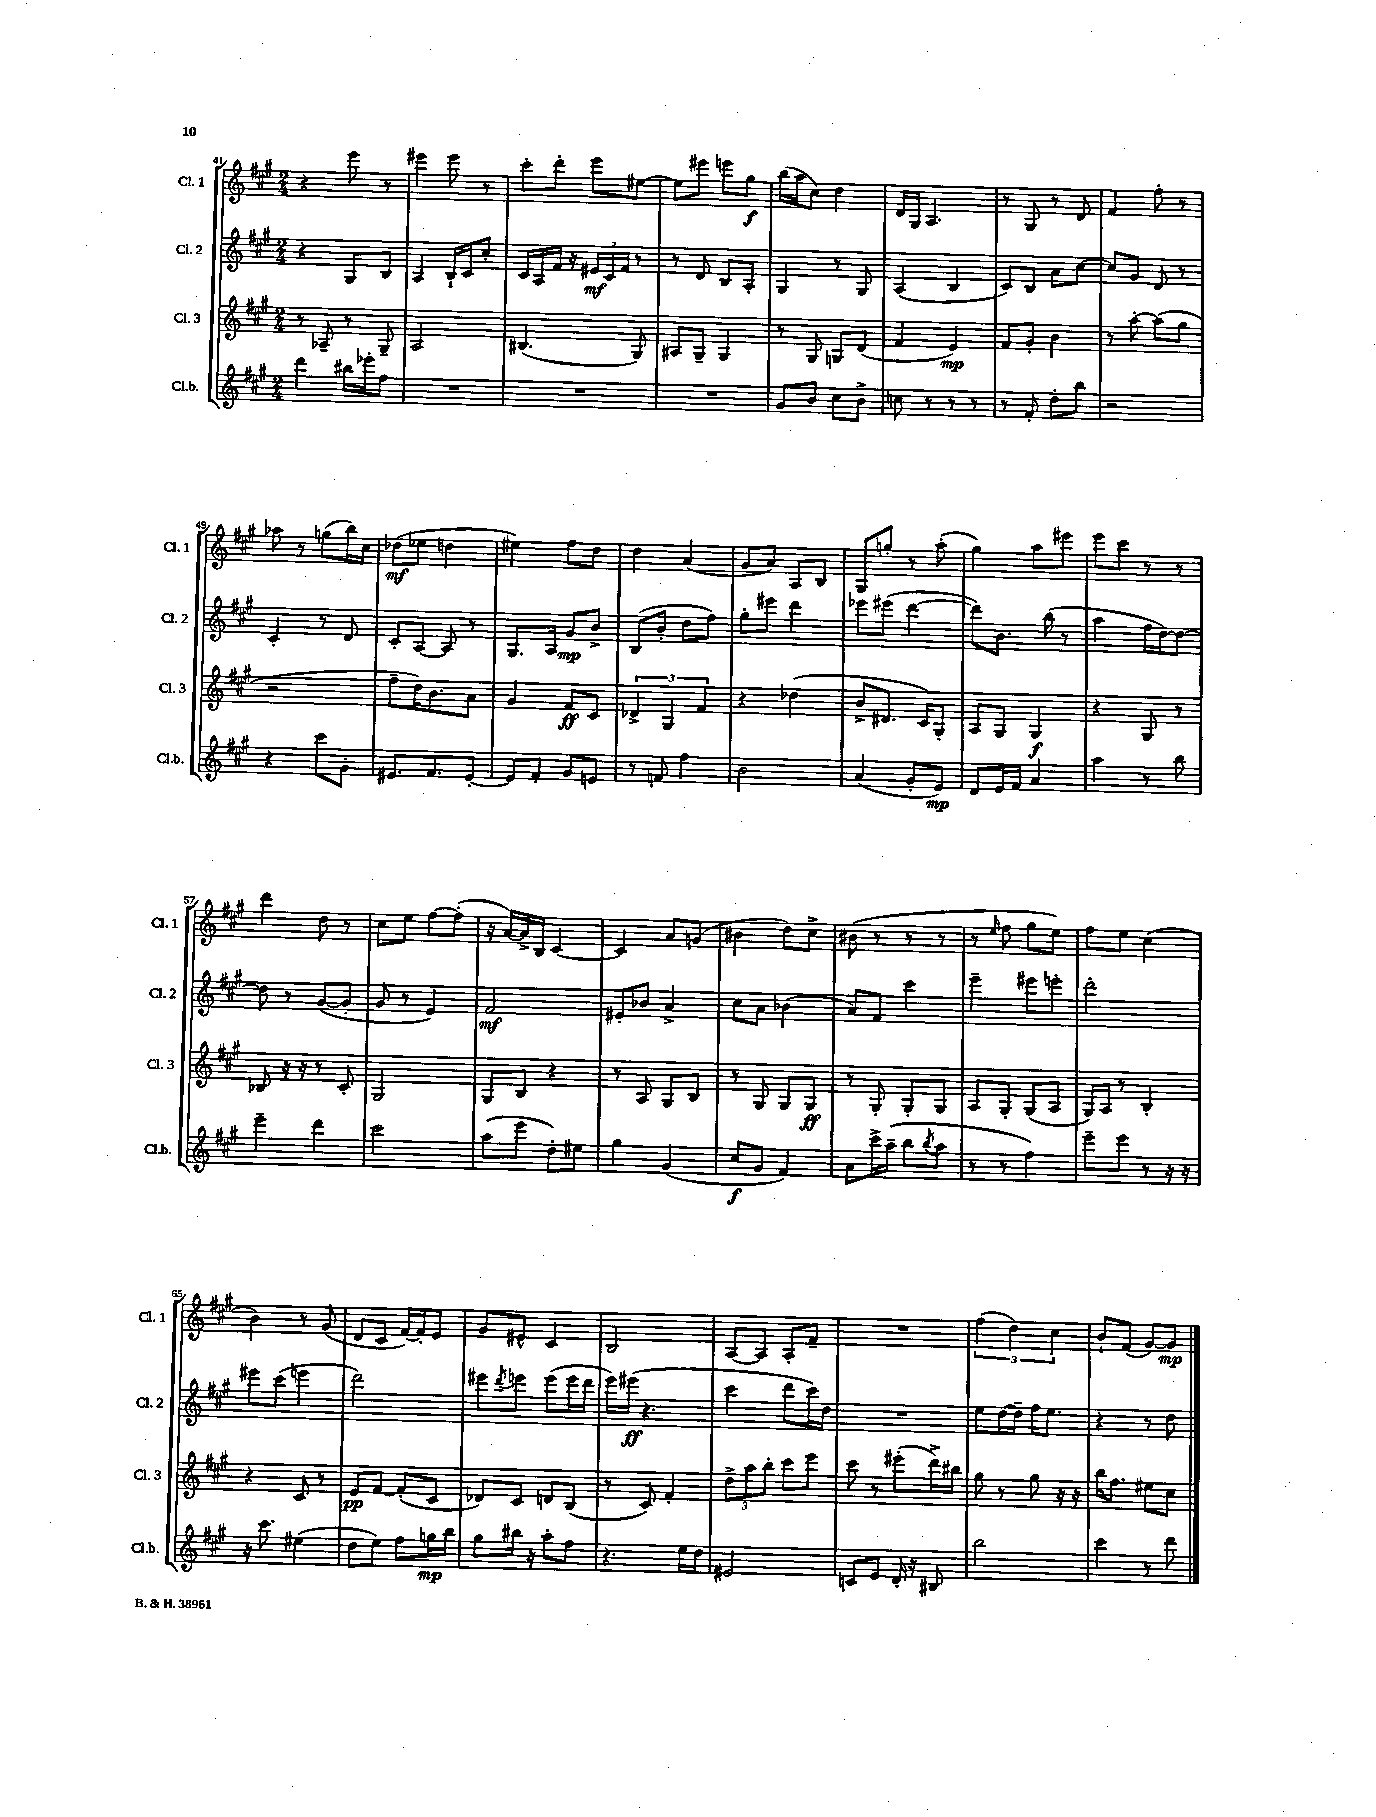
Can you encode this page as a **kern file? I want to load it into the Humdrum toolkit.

**kern	**dynam	**kern	**dynam	**kern	**dynam	**kern	**dynam
*part4	*part4	*part3	*part3	*part2	*part2	*part1	*part1
*staff4	*staff4	*staff3	*staff3	*staff2	*staff2	*staff1	*staff1
*I"Cl.b.	*	*I"Cl. 3	*	*I"Cl. 2	*	*I"Cl. 1	*
*I'Cl.b.	*	*I'Cl. 3	*	*I'Cl. 2	*	*I'Cl. 1	*
*clefG2	*	*clefG2	*	*clefG2	*	*clefG2	*
*k[f#c#g#]	*	*k[f#c#g#]	*	*k[f#c#g#]	*	*k[f#c#g#]	*
*M2/4	*	*M2/4	*	*M2/4	*	*M2/4	*
=41	=41	=41	=41	=41	=41	=41	=41
4ddd\	.	8r	.	4r	.	4r	.
.	.	8A-X~/	.	.	.	.	.
16bb#X\LL	.	8r	.	8G#/L	.	8eee\	.
16eee-X'\J	.	.	.	.	.	.	.
8ff#\J	.	8G#~/	.	8B/J	.	8r	.
=42	=42	=42	=42	=42	=42	=42	=42
2r	.	2A/	.	4A/	.	4eee#X\	.
.	.	.	.	16B`/LL	.	8eee#\	.
.	.	.	.	16c#/J	.	.	.
.	.	.	.	8cc#'/J	.	8r	.
=43	=43	=43	=43	=43	=43	=43	=43
2r	.	(4.B#X/	.	16c#/LL	.	8ccc#'\L	.
.	.	.	.	16A/	.	.	.
.	.	.	.	16f#/JJ	.	8ddd'\J	.
.	.	.	.	16r	.	.	.
.	.	.	.	24e#X/LL	mf	8eee\L	.
.	.	.	.	24c#/	.	.	.
.	.	.	.	24f#/JJ	.	.	.
.	.	8G#/)	.	8r	.	[8ee#X\J	.
=44	=44	=44	=44	=44	=44	=44	=44
2r	.	8A#X/L	.	8r	.	8ee#\L]	.
.	.	8G#~/J	.	8d/	.	8eee#X\J	.
.	.	4G#/	.	8B/L	.	8eeen\L	.
.	.	.	.	8A'/J	.	8gg#\J	f
=45	=45	=45	=45	=45	=45	=45	=45
8g#/L	.	8r	.	4G#/	.	(16bb\LL	.
.	.	.	.	.	.	16aa\J	.
8b/J	.	8G#/	.	.	.	8cc#\J)	.
8cc#\L	.	8Gn/L	.	8r	.	4dd\	.
8b^\J	.	(8d/J	.	8G#/	.	.	.
=46	=46	=46	=46	=46	=46	=46	=46
8ccn\	.	4f#/	.	(4A/	.	16d/LL	.
.	.	.	.	.	.	16G#/JJ	.
8r	.	.	.	.	.	4.A/	.
8r	.	4e/)	mp	4B/	.	.	.
8r	.	.	.	.	.	.	.
=47	=47	=47	=47	=47	=47	=47	=47
8r	.	8f#/L	.	8c#/L)	.	8r	.
8f#'/	.	8g#'/J	.	8B/J	.	8G#/	.
8dd'\L	.	4b\	.	8a\L	.	8r	.
8bb\J	.	.	.	[8cc#\J	.	8d/	.
=48	=48	=48	=48	=48	=48	=48	=48
2r	.	8r	.	8cc#/L]	.	4f#/	.
.	.	[8aa'\	.	8g#/J	.	.	.
.	.	(8aa\L]	.	8d/	.	8ff#'\	.
.	.	8gg#\J	.	8r	.	8r	.
!!LO:LB:g=z
=49	=49	=49	=49	=49	=49	=49	=49
4r	.	2r	.	4c#'/	.	8aa-X\	.
.	.	.	.	.	.	8r	.
8ccc#\L	.	.	.	8r	.	(8ggn\L	.
8g#'\J	.	.	.	8d/	.	16bb\L)	.
.	.	.	.	.	.	16cc#\JJ	.
=50	=50	=50	=50	=50	=50	=50	=50
8.e#X/L	.	8ff#~\L	.	8c#'/L	.	(8dd-X\L	mf
.	.	16dd\K)	.	[8A/J	.	8ee-X\J	.
8.f#/	.	8.b\	.	.	.	.	.
.	.	.	.	8A/]	.	4ddn\	.
[8e#'/J	.	8a\J	.	8r	.	.	.
=51	=51	=51	=51	=51	=51	=51	=51
8e#/L]	.	4g#/	.	8.G#/L	.	4ee#X\)	.
8f#'/J	.	.	.	.	.	.	.
.	.	.	.	16A/Jk	.	.	.
8g#/L	.	8f#/L	ff	8g#/L	mp	8ff#\L	.
8en/J	.	8c#/J	.	8b^/J	.	8dd\J	.
=52	=52	=52	=52	=52	=52	=52	=52
8r	.	6d-X^/	.	(8B/L	.	4dd\	.
8fn/	.	.	.	8b'/J	.	.	.
.	.	6G#/	.	.	.	.	.
4ff#\	.	.	.	8dd\L	.	(4a/	.
.	.	6f#/	.	.	.	.	.
.	.	.	.	8ff#\J)	.	.	.
=53	=53	=53	=53	=53	=53	=53	=53
2b\	.	4r	.	8gg#'\L	.	8g#/L	.
.	.	.	.	8eee#X\J	.	8a/J)	.
.	.	(4dd-X\	.	4ddd\	.	8A/L	.
.	.	.	.	.	.	8B/J	.
=54	=54	=54	=54	=54	=54	=54	=54
(4a/	.	8b^/L	.	8eee-X\L	.	8G#/L	.
.	.	8.d#X/J	.	(8eee#X\J	.	8ggn'/J	.
8g#'/L	.	.	.	[4ddd\	.	8r	.
.	.	16c#/KL)	.	.	.	.	.
8e/J)	mp	8G#'/J	.	.	.	(8aa'\	.
=55	=55	=55	=55	=55	=55	=55	=55
8d/L	.	8A/L	.	8ddd\L])	.	4gg#\)	.
16e/L	.	8G#/J	.	8.b\J	.	.	.
16f#/JJ	.	.	.	.	.	.	.
4a/	.	4G#/	f	.	.	8aa\L	.
.	.	.	.	(16bb\	.	.	.
.	.	.	.	8r	.	8eee#X\J	.
=56	=56	=56	=56	=56	=56	=56	=56
4aa\	.	4r	.	4aa\	.	8eee\L	.
.	.	.	.	.	.	8ccc#\J	.
8r	.	8G#/	.	16ff#\LL	.	8r	.
.	.	.	.	[16dd\J)	.	.	.
8bb\	.	8r	.	8dd\J_	.	8r	.
!!LO:LB:g=z
=57	=57	=57	=57	=57	=57	=57	=57
4eee~\	.	8B-X/	.	8dd\]	.	4ddd\	.
.	.	16r	.	8r	.	.	.
.	.	16r	.	.	.	.	.
4ddd\	.	8r	.	([8g#/L	.	8dd\	.
.	.	8c#'/	.	8g#'/J]	.	8r	.
=58	=58	=58	=58	=58	=58	=58	=58
2ccc#\	.	2G#/	.	8g#/	.	8cc#\L	.
.	.	.	.	8r	.	8ee\J	.
.	.	.	.	4e/)	.	[8ff#\L	.
.	.	.	.	.	.	(8ff#'\J]	.
=59	=59	=59	=59	=59	=59	=59	=59
(8aa\L	.	8G#/L	.	2f#/	mf	16r	.
.	.	.	.	.	.	[16a/LL)	.
8eee\J	.	8B/J	.	.	.	16a^/]	.
.	.	.	.	.	.	16B/JJ	.
8dd'\L)	.	4r	.	.	.	[4c#/	.
8ee#X\J	.	.	.	.	.	.	.
=60	=60	=60	=60	=60	=60	=60	=60
4gg#\	.	8r	.	8e#X'/L	.	4c#/]	.
.	.	8A/	.	8b-X/J	.	.	.
(4g#/	.	8G#/L	.	4a^/	.	8a/L	.
.	.	8B/J	.	.	.	(8gn/J	.
=61	=61	=61	=61	=61	=61	=61	=61
8cc#/L	f	8r	.	8cc#\L	.	4b#X\	.
8g#/J	.	8G#/	.	8a\J	.	.	.
4f#/)	.	8G#/L	.	(4b-X\	.	8dd\L)	.
.	.	8G#/J	ff	.	.	8cc#^\J	.
=62	=62	=62	=62	=62	=62	=62	=62
8a\L	.	8r	.	8a/L)	.	(8b#X\	.
16ccc#^\L	.	8G#'/	.	8f#/J	.	8r	.
(16aa~\JJ	.	.	.	.	.	.	.
8bb\L	.	8G#'/L	.	4ccc#\	.	8r	.
8qbb/	.	.	.	.	.	.	.
8aa\J	.	8G#/J	.	.	.	8r	.
=63	=63	=63	=63	=63	=63	=63	=63
8r	.	8A/L	.	4eee~\	.	8r	.
.	.	.	.	.	.	16qqee/	.
8r	.	8G#'/J	.	.	.	8ff#\	.
4ff#\)	.	(8G#/L	.	8eee#X\L	.	8gg#\L	.
.	.	8A/J	.	8eeen'\J	.	8ee\J)	.
=64	=64	=64	=64	=64	=64	=64	=64
8eee~\L	.	16G#/LL)	.	2ddd'\	.	8ff#\L	.
.	.	16A/JJ	.	.	.	.	.
8eee\J	.	8r	.	.	.	8ee\J	.
8r	.	4B'/	.	.	.	(4cc#\	.
16r	.	.	.	.	.	.	.
16r	.	.	.	.	.	.	.
!!LO:LB:g=z
=65	=65	=65	=65	=65	=65	=65	=65
16r	.	4r	.	8eee#X\L	.	4b\)	.
8.ccc#\	.	.	.	.	.	.	.
.	.	.	.	(8ccc#\J	.	.	.
(4ee#X\	.	8c#/	.	4eeen\	.	8r	.
.	.	8r	.	.	.	(8g#/	.
=66	=66	=66	=66	=66	=66	=66	=66
8dd\L	.	8e/L	pp	2ddd\)	.	8d/L	.
8ee\J)	.	[8f#/J	.	.	.	8c#/J	.
8ff#\L	.	(8f#'/L]	.	.	.	[16f#/LL)	.
.	.	.	.	.	.	16f#'/J]	.
16ggn\L	mp	8c#/J	.	.	.	8e/J	.
16bb\JJ	.	.	.	.	.	.	.
=67	=67	=67	=67	=67	=67	=67	=67
8gg#\L	.	8d-X/L)	.	8eee#X\L	.	8g#/L	.
.	.	.	.	8qddd/	.	.	.
16bb#X\Jk	.	8c#/J	.	8eeen\J	.	8e#X^^/J	.
16r	.	.	.	.	.	.	.
8aa'\L	.	8dn/L	.	(8eee\L	.	4c#/	.
8ff#\J	.	(8B/J	.	16eee\L	.	.	.
.	.	.	.	16ddd\JJ	.	.	.
=68	=68	=68	=68	=68	=68	=68	=68
4.r	.	8r	.	16eee\LL)	.	2B/	.
.	.	.	.	(16eee#X\JJ	ff	.	.
.	.	8c#/)	.	4.r	.	.	.
.	.	4f#'/	.	.	.	.	.
16ee\LL	.	.	.	.	.	.	.
16dd\JJ	.	.	.	.	.	.	.
=69	=69	=69	=69	=69	=69	=69	=69
2e#X/	.	12dd^\L	.	4ccc#\	.	[8A/L	.
.	.	12aa\	.	.	.	.	.
.	.	.	.	.	.	8A/J]	.
.	.	12bb'\J	.	.	.	.	.
.	.	8ccc#\L	.	8ddd\L	.	8A'/L	.
.	.	8eee\J	.	16ccc#\L)	.	8f#~/J	.
.	.	.	.	16dd\JJ	.	.	.
=70	=70	=70	=70	=70	=70	=70	=70
8cn/L	.	8ccc#\	.	2r	.	2r	.
8e/J	.	8r	.	.	.	.	.
16d'/	.	(8eee#X'\L	.	.	.	.	.
16r	.	.	.	.	.	.	.
8B#X/	.	16ddd^\L)	.	.	.	.	.
.	.	16bb#X\JJ	.	.	.	.	.
=71	=71	=71	=71	=71	=71	=71	=71
2bb\	.	8gg#\	.	8ee\L	.	(6ff#\	.
.	.	8r	.	[16dd\L	.	.	.
.	.	.	.	.	.	6dd\)	.
.	.	.	.	16dd~\JJ]	.	.	.
.	.	8gg#\	.	16ff#\KL	.	.	.
.	.	.	.	8.ee\J	.	.	.
.	.	.	.	.	.	6cc#\	.
.	.	16r	.	.	.	.	.
.	.	16r	.	.	.	.	.
=72	=72	=72	=72	=72	=72	=72	=72
4ccc#\	.	16bb\KL	.	4r	.	8b`/L	.
.	.	8.ff#\J	.	.	.	.	.
.	.	.	.	.	.	(8f#/J	.
8r	.	8ee#X\L	.	8r	.	[8g#/L)	.
8ddd\	.	8cc#\J	.	8dd\	.	8g#/J]	mp
==	==	==	==	==	==	==	==
*-	*-	*-	*-	*-	*-	*-	*-
